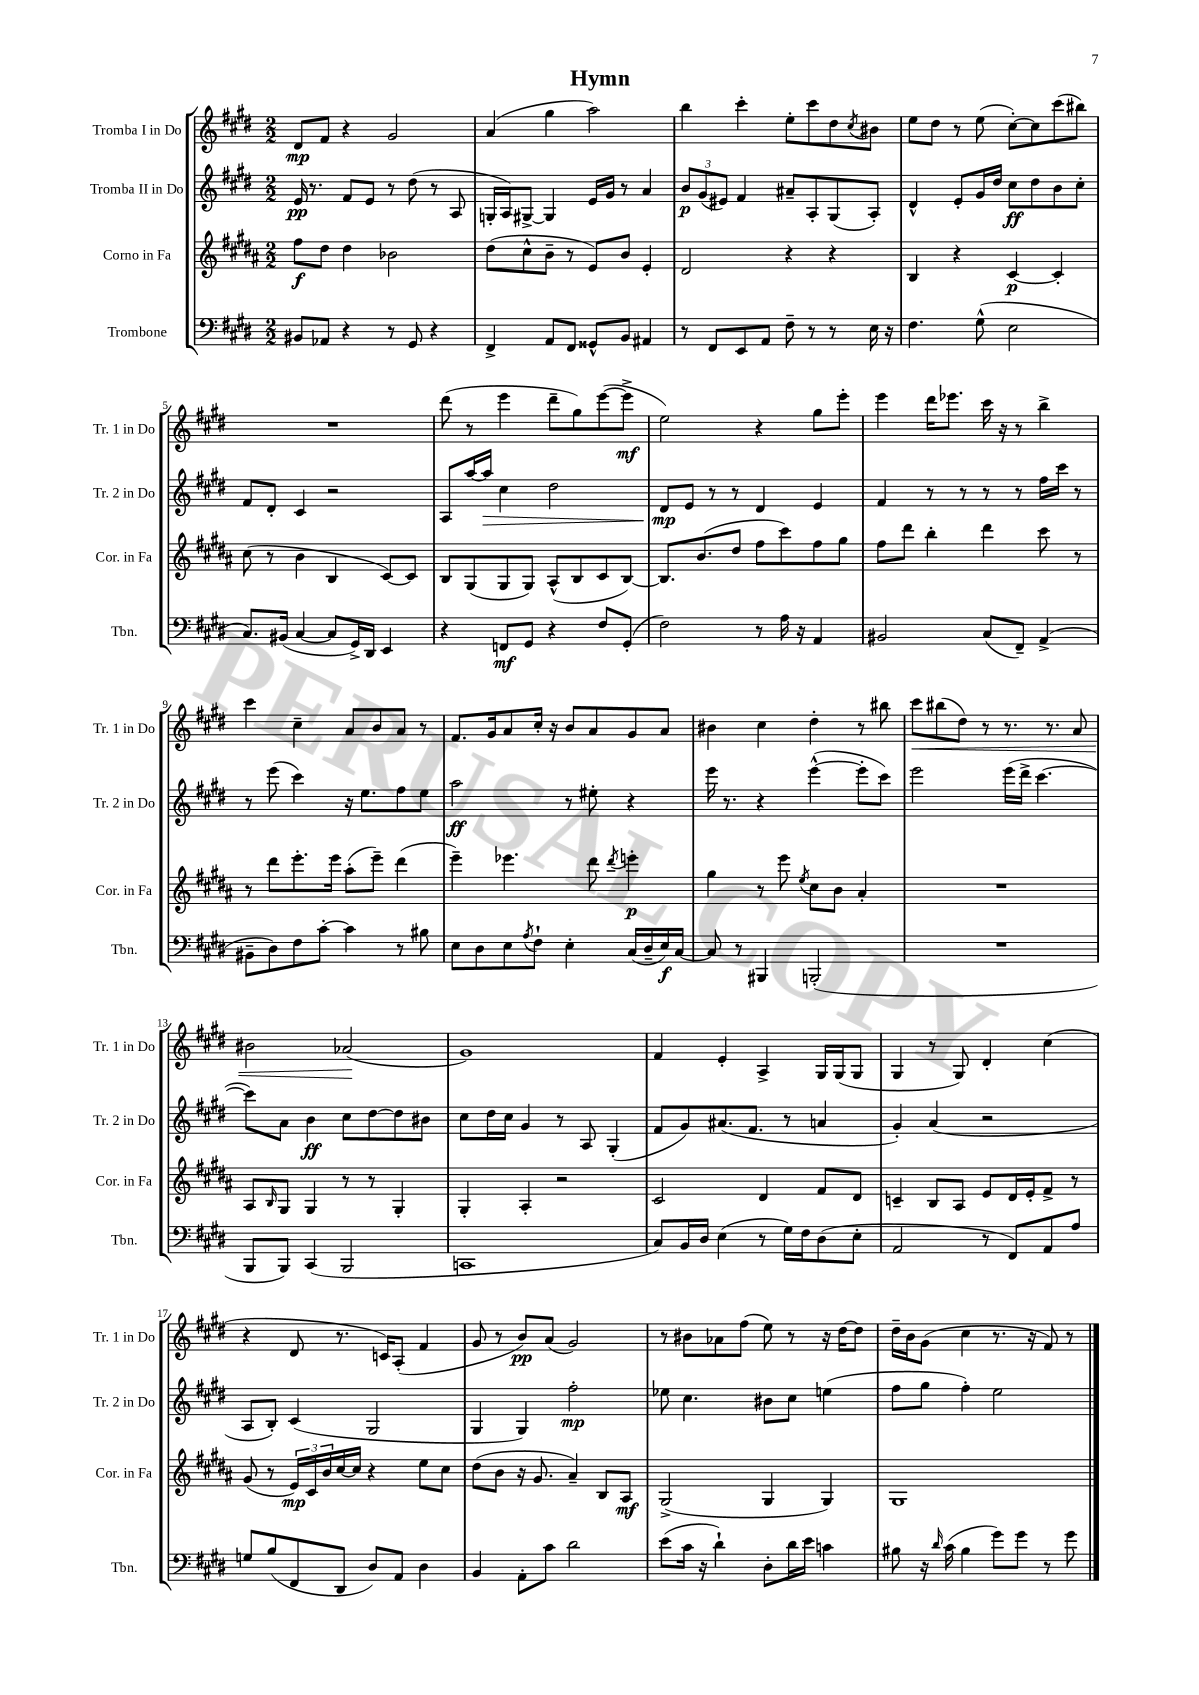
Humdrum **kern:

**kern	**dynam	**kern	**dynam	**kern	**dynam	**kern	**dynam
*part4	*part4	*part3	*part3	*part2	*part2	*part1	*part1
*staff4	*staff4	*staff3	*staff3	*staff2	*staff2	*staff1	*staff1
*I"Trombone	*	*I"Corno in Fa	*	*I"Tromba II in Do	*	*I"Tromba I in Do	*
*I'Tbn.	*	*I'Cor. in Fa	*	*I'Tr. 2 in Do	*	*I'Tr. 1 in Do	*
*clefF4	*	*clefG2	*	*clefG2	*	*clefG2	*
*k[f#c#g#d#]	*	*k[f#c#g#d#a#]	*	*k[f#c#g#d#]	*	*k[f#c#g#d#]	*
*M2/2	*	*M2/2	*	*M2/2	*	*M2/2	*
=1	=1	=1	=1	=1	=1	=1	=1
8BB#X/L	.	8ff#\L	f	16e/	pp	8d#/L	mp
.	.	.	.	8.r	.	.	.
8AA-X/J	.	8dd#\J	.	.	.	8f#/J	.
4r	.	4dd#\	.	8f#/L	.	4r	.
.	.	.	.	8e/J	.	.	.
8r	.	2b-X\	.	8r	.	2g#/	.
8GG#/	.	.	.	(8dd#\	.	.	.
4r	.	.	.	8r	.	.	.
.	.	.	.	8A/	.	.	.
=2	=2	=2	=2	=2	=2	=2	=2
4FF#^/	.	(8dd#\L	.	16Gn'/LL	.	(4a/	.
.	.	.	.	16A/J)	.	.	.
.	.	8cc#^^\	.	[8G#X^/J	.	.	.
8AA/L	.	8b~\J	.	4G#/]	.	4gg#\	.
8FF#/J	.	8r	.	.	.	.	.
8GG##X^^/L	.	8e/L)	.	16e/LL	.	2aa\)	.
.	.	.	.	16g#/JJ	.	.	.
8BB/J	.	8b/J	.	8r	.	.	.
4AA#X/	.	4e'/	.	4a/	.	.	.
=3	=3	=3	=3	=3	=3	=3	=3
8r	.	2d#/	.	12b/L	p	4bb\	.
.	.	.	.	(12g#/	.	.	.
8FF#/L	.	.	.	.	.	.	.
.	.	.	.	12e#X/J)	.	.	.
8EE/	.	.	.	4f#/	.	4ccc#'\	.
8AA/J	.	.	.	.	.	.	.
8F#~\	.	4r	.	8a#X~/L	.	8ee'\L	.
8r	.	.	.	8A'/	.	8ccc#\	.
8r	.	4r	.	(8G#/	.	8dd#\	.
.	.	.	.	.	.	8qcc#/	.
16E\	.	.	.	8A'/J)	.	8b#X\J	.
16r	.	.	.	.	.	.	.
=4	=4	=4	=4	=4	=4	=4	=4
4.F#\	.	4B/	.	4d#^^/	.	8ee\L	.
.	.	.	.	.	.	8dd#\J	.
.	.	4r	.	8e'/L	.	8r	.
(8G#^^\	.	.	.	16g#/L	.	(8ee\	.
.	.	.	.	16dd#/JJ	.	.	.
2E\	.	[4c#/	p	8cc#\L	ff	[8cc#'\L)	.
.	.	.	.	8dd#\	.	8cc#\]	.
.	.	4c#'/]	.	8b\	.	(8ccc#\	.
.	.	.	.	8cc#'\J	.	8bb#X\J)	.
!!LO:LB:g=z
=5	=5	=5	=5	=5	=5	=5	=5
8.C#/L)	.	(8cc#\	.	8f#/L	.	1r	.
.	.	8r	.	8d#'/J	.	.	.
(16BB#X/Jk	.	.	.	.	.	.	.
[4C#/	.	4b\	.	4c#/	.	.	.
8C#/L]	.	4B/	.	2r	.	.	.
16GG#^/L)	.	.	.	.	.	.	.
16DD#/JJ	.	.	.	.	.	.	.
4EE/	.	[8c#/L)	.	.	.	.	.
.	.	8c#/J]	.	.	.	.	.
=6	=6	=6	=6	=6	=6	=6	=6
4r	.	8B/L	.	8A/L	.	(8ddd#\	.
.	.	(8G#/	.	[16aa/L	.	8r	.
!	!	!	!	!	!LO:HP:b	!	!
.	.	.	.	16aa/JJ]	>	.	.
8FFn/L	mf	8G#/	.	4cc#\	.	4eee\	.
8GG#/J	.	8G#/J)	.	.	.	.	.
4r	.	(8A#^^/L	.	2dd#\	.	8ddd#~\L	.
.	.	8B/	.	.	.	8gg#\)	.
8F#/L	.	8c#/	.	.	.	([8eee\	.
(8GG#'/J	.	[8B/J)	.	.	.	8eee^\J]	mf
=7	=7	=7	=7	=7	=7	=7	=7
2F#\)	.	8.B/L]	.	8d#/L	mp	2ee\)	.
.	.	.	.	8e/J	]	.	.
.	.	(8.b/	.	.	.	.	.
.	.	.	.	8r	.	.	.
.	.	8dd#/J	.	8r	.	.	.
8r	.	8ff#\L	.	4d#/	.	4r	.
16A\	.	8ccc#\)	.	.	.	.	.
16r	.	.	.	.	.	.	.
4AA/	.	8ff#\	.	4e/	.	8gg#\L	.
.	.	8gg#\J	.	.	.	8eee'\J	.
=8	=8	=8	=8	=8	=8	=8	=8
2BB#X/	.	8ff#\L	.	4f#/	.	4eee\	.
.	.	8ddd#\J	.	.	.	.	.
.	.	4bb'\	.	8r	.	16ddd#\KL	.
.	.	.	.	.	.	8.eee-X\J	.
.	.	.	.	8r	.	.	.
(8C#/L	.	4ddd#\	.	8r	.	16ccc#\	.
.	.	.	.	.	.	16r	.
8FF#~/J)	.	.	.	8r	.	8r	.
(4AA^/	.	8ccc#\	.	16ff#\LL	.	4bb^\	.
.	.	.	.	16ccc#\JJ	.	.	.
.	.	8r	.	8r	.	.	.
!!LO:LB:g=z
=9	=9	=9	=9	=9	=9	=9	=9
8BB#X~\L	.	8r	.	8r	.	4ccc#\	.
8D#\)	.	8ddd#\L	.	(8eee\	.	.	.
8F#\	.	8.eee'\	.	4ccc#\)	.	4cc#~\	.
[8c#'\J	.	.	.	.	.	.	.
.	.	16eee\Jk	.	.	.	.	.
4c#\]	.	(8aa#'\L	.	16r	.	8a/L	.
.	.	.	.	8.ee\L	.	.	.
.	.	8eee~\J)	.	.	.	8b/	.
8r	.	(4ddd#\	.	8ff#\	.	8a/J	.
8B#X\	.	.	.	8ee\J	.	8r	.
=10	=10	=10	=10	=10	=10	=10	=10
8E\L	.	4eee~\)	.	2aa\	ff	8.f#/L	.
8D#\	.	.	.	.	.	.	.
.	.	.	.	.	.	16g#/k	.
8E\	.	4.eee-X\	.	.	.	8a/	.
8qA/	.	.	.	.	.	.	.
8F#`\J	.	.	.	.	.	16cc#'/Jk	.
.	.	.	.	.	.	16r	.
4E'\	.	.	.	8r	.	8b/L	.
.	.	8ddd#\	.	8ee#X'\	.	8a/	.
.	.	8qddd#/	.	.	.	.	.
(16C#/LL	.	4eeen'\	p	4r	.	8g#/	.
16D#~/	.	.	.	.	.	.	.
16E/)	f	.	.	.	.	8a/J	.
[16C#/JJ	.	.	.	.	.	.	.
=11	=11	=11	=11	=11	=11	=11	=11
8C#/]	.	4gg#\	.	16eee\	.	4b#X\	.
.	.	.	.	8.r	.	.	.
8r	.	.	.	.	.	.	.
4BBB#X/	.	8r	.	4r	.	4cc#\	.
.	.	8eee\	.	.	.	.	.
.	.	8qee/	.	.	.	.	.
(2BBBn'/	.	8cc#\L	.	([4eee^^\	.	4dd#'\	.
.	.	8b\J	.	.	.	.	.
.	.	4a#'/	.	8eee'\L]	.	8r	.
.	.	.	.	8ccc#\J)	.	8bb#X\	.
=12	=12	=12	=12	=12	=12	=12	=12
!	!	!	!	!	!	!	!LO:HP:b
1r	.	1r	.	2eee\	.	8ccc#\L	<
.	.	.	.	.	.	(8bb#X\	.
.	.	.	.	.	.	8dd#\J)	.
.	.	.	.	.	.	8r	.
.	.	.	.	(16eee\LL	.	8.r	.
.	.	.	.	16ddd#^\JJ	.	.	.
.	.	.	.	[4.ccc#\	.	.	.
.	.	.	.	.	.	8.r	.
.	.	.	.	.	.	8a/	.
!!LO:LB:g=z
=13	=13	=13	=13	=13	=13	=13	=13
8BBB/L	.	8A#/L	.	8ccc#\L])	.	2b#X\	.
.	.	16qqB/	.	.	.	.	.
8BBB/J)	.	8G#/J	.	8a\J	.	.	.
(4CC#/	.	4G#/	.	4b\	ff	.	.
2BBB/	.	8r	.	8cc#\L	.	(2a-X/	.
.	.	8r	.	[8dd#\	.	.	.
.	.	4G#'/	.	8dd#\]	.	.	.
.	.	.	.	8b#X\J	.	.	.
.	.	.	.	.	.	.	[
=14	=14	=14	=14	=14	=14	=14	=14
1CCn	.	4G#'/	.	8cc#\L	.	1g#)	.
.	.	.	.	16dd#\L	.	.	.
.	.	.	.	16cc#\JJ	.	.	.
.	.	4A#'/	.	4g#/	.	.	.
.	.	2r	.	8r	.	.	.
.	.	.	.	8A/	.	.	.
.	.	.	.	(4G#'/	.	.	.
=15	=15	=15	=15	=15	=15	=15	=15
8C#/L)	.	2c#/	.	8f#/L	.	4f#/	.
16BB/L	.	.	.	8g#/)	.	.	.
16D#/JJ	.	.	.	.	.	.	.
(4E\	.	.	.	(8.a#X/	.	4e'/	.
.	.	.	.	8.f#/J	.	.	.
8r	.	4d#/	.	.	.	4A^/	.
16G#\LL)	.	.	.	8r	.	.	.
16F#\J	.	.	.	.	.	.	.
(8D#\	.	8f#/L	.	4an/	.	16G#/LL	.
.	.	.	.	.	.	(16G#/J	.
8E'\J	.	8d#/J	.	.	.	8G#/J	.
=16	=16	=16	=16	=16	=16	=16	=16
2AA/	.	4cn~/	.	4g#'/)	.	4G#/	.
.	.	8B/L	.	(4a/	.	8r	.
.	.	8A#/J	.	.	.	8G#/)	.
8r	.	8e/L	.	2r	.	4d#'/	.
8FF#/L)	.	16d#/L	.	.	.	.	.
.	.	16e'/J	.	.	.	.	.
8AA/	.	8f#^/J	.	.	.	(4cc#\	.
8A/J	.	8r	.	.	.	.	.
!!LO:LB:g=z
=17	=17	=17	=17	=17	=17	=17	=17
8Gn/L	.	(8g#/	.	8A/L	.	4r	.
(8B/	.	8r	.	8B'/J)	.	.	.
8FF#/	.	24e/LL)	mp	(4c#/	.	8d#/	.
.	.	24c#/	.	.	.	.	.
.	.	24b/	.	.	.	.	.
8DD#/J	.	[16cc#/	.	.	.	8.r	.
.	.	16cc#/JJ]	.	.	.	.	.
8D#/L)	.	4r	.	2G#/	.	.	.
.	.	.	.	.	.	16cn/KL)	.
8AA/J	.	.	.	.	.	(8A'/J	.
4D#\	.	8ee\L	.	.	.	4f#/	.
.	.	8cc#\J	.	.	.	.	.
=18	=18	=18	=18	=18	=18	=18	=18
4BB/	.	(8dd#\L	.	4G#/	.	8g#/	.
.	.	8b\J	.	.	.	8r	.
8AA'\L	.	16r	.	4G#/)	.	8b/L)	pp
.	.	8.g#/	.	.	.	.	.
8c#\J	.	.	.	.	.	(8a/J	.
2d#\	.	4a#~/)	.	2ff#'\	mp	2g#/)	.
.	.	8B/L	.	.	.	.	.
.	.	8A#/J	mf	.	.	.	.
=19	=19	=19	=19	=19	=19	=19	=19
(8e\L	.	(2G#^/	.	8ee-X\	.	8r	.
16c#\Jk	.	.	.	4.cc#\	.	8b#X\L	.
16r	.	.	.	.	.	.	.
4d#`\)	.	.	.	.	.	8a-X\	.
.	.	.	.	.	.	(8ff#\J	.
8D#'\L	.	4G#/	.	8b#X\L	.	8ee\)	.
16d#\L	.	.	.	8cc#\J	.	8r	.
16e\JJ	.	.	.	.	.	.	.
4cn\	.	4G#/)	.	(4een\	.	16r	.
.	.	.	.	.	.	[16dd#\KL	.
.	.	.	.	.	.	8dd#\J]	.
=20	=20	=20	=20	=20	=20	=20	=20
8B#X\	.	1G#	.	8ff#\L	.	16dd#~\LL	.
.	.	.	.	.	.	16b\J	.
16r	.	.	.	8gg#\J	.	(8g#\J	.
16qqd#/	.	.	.	.	.	.	.
(16c#\	.	.	.	.	.	.	.
4B#\	.	.	.	4ff#'\)	.	4cc#\	.
8g#\L)	.	.	.	2ee\	.	8.r	.
8g#\J	.	.	.	.	.	.	.
.	.	.	.	.	.	16r	.
8r	.	.	.	.	.	8f#/)	.
8g#\	.	.	.	.	.	8r	.
==	==	==	==	==	==	==	==
*-	*-	*-	*-	*-	*-	*-	*-
